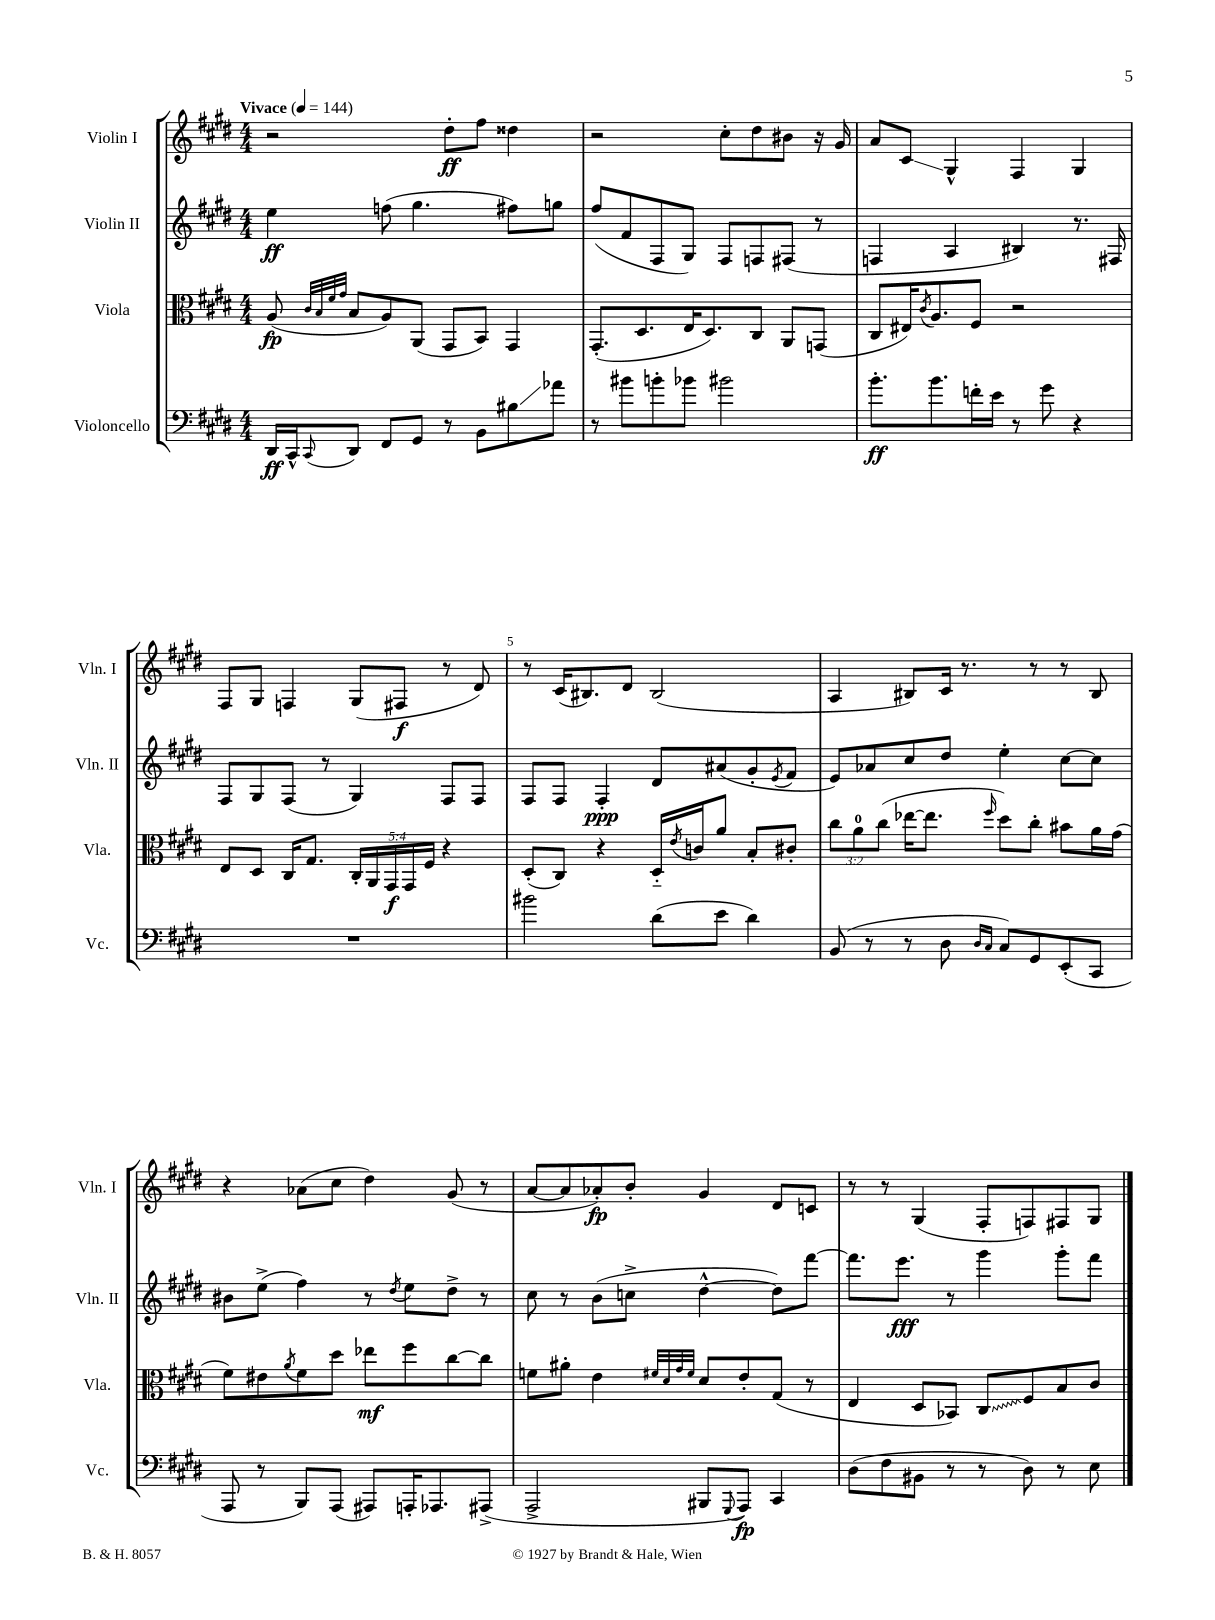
<<
\new StaffGroup <<
\new Staff = "s0" \with { instrumentName = "Violin I" shortInstrumentName = "Vln. I" } {
    \clef treble \key e \major \numericTimeSignature \time 4/4 \tempo "Vivace" 4 = 144
    r2 dis''8-.\ff fis''8 disis''4 |
    r2 cis''8-. dis''8 bis'8 r16 gis'16 |
    a'8 cis'8\glissando gis4-^ fis4 gis4 |
    fis8 gis8 f4 gis8( fis8\f r8 dis'8) |
    r8 cis'16( bis8.) dis'8 bis2( |
    a4 bis8) cis'16 r8. r8 r8 bis8 |
    r4 aes'8( cis''8 dis''4) gis'8( r8 |
    a'8~ a'8 aes'8-.\fp) b'8-. gis'4 dis'8 c'8 |
    r8 r8 gis4( fis8-. f8) fis8 gis8 \bar "|." |
}
\new Staff = "s1" \with { instrumentName = "Violin II" shortInstrumentName = "Vln. II" } {
    \clef treble \key e \major \numericTimeSignature \time 4/4
    e''4\ff f''8( gis''4. fis''8) g''8 |
    fis''8( fis'8 fis8 gis8) fis8 f8 fis8( r8 |
    f4 a4 bis4) r8. fis16 |
    fis8 gis8 fis8( r8 gis4) fis8 fis8 |
    fis8 fis8 fis4-.\ppp dis'8 ais'8( gis'8-. \acciaccatura { e'8 } fis'8 |
    e'8) aes'8 cis''8 dis''8 e''4-. cis''8~ cis''8 |
    bis'8 e''8->( fis''4) r8 \acciaccatura { dis''8 } e''8 dis''8-> r8 |
    cis''8 r8 b'8( c''8-> dis''4~-^ dis''8) fis'''8~ |
    fis'''8. e'''8.\fff r8 gis'''4 gis'''8-. fis'''8 \bar "|." |
}
\new Staff = "s2" \with { instrumentName = "Viola" shortInstrumentName = "Vla." } {
    \clef alto \key e \major \numericTimeSignature \time 4/4 \override Staff.TupletNumber.text = #tuplet-number::calc-fraction-text
    a8\fp( \grace { cis'32 b32 fis'32 gis'32 } b8 a8) a,8( gis,8 b,8) gis,4 |
    gis,8.-.( dis8. e16 dis8.) cis8 a,8 g,8( |
    cis8 eis16) \acciaccatura { cis'8 } a8. fis8 r2 |
    e8 dis8 cis16 gis8. \tuplet 5/4 { cis16-. a,16 gis,16\f gis,16 fis16 } r4 |
    dis8-.( cis8) r4 dis16-_ \acciaccatura { e'8 } c'16 a'8 b8-. cis'8-. |
    \tuplet 3/2 { cis''8 a'8-0 cis''8( } ees''16~ ees''8. \grace { fis''16 } dis''8) cis''8-. bis'8 a'16 gis'16( |
    fis'8) eis'8 \acciaccatura { a'8 } fis'8 dis''8 ees''8\mf fis''8 cis''8~ cis''8 |
    f'8 ais'8-. e'4 \grace { fis'32 dis'32 gis'32 fis'32 } dis'8 e'8-. gis8( r8 |
    e4 dis8 bes,8) \once \override Glissando.style = #'zigzag cis8\glissando fis8 b8 cis'8 \bar "|." |
}
\new Staff = "s3" \with { instrumentName = "Violoncello" shortInstrumentName = "Vc." } {
    \clef bass \key e \major \numericTimeSignature \time 4/4
    dis,16\ff cis,16-^ \appoggiatura { cis,8 } dis,8 fis,8 gis,8 r8 b,8 bis8\glissando aes'8 |
    r8 bis'8 b'8-. bes'8 bis'2 |
    b'8.-.\ff b'8. f'16-. e'16 r8 gis'8 r4 |
    R1 |
    bis'2 dis'8( e'8 dis'4) |
    b,8( r8 r8 dis8 \grace { dis16 cis16 } cis8) gis,8 e,8-.( cis,8 |
    a,,8 r8 b,,8) a,,8( ais,,8) a,,16-. aes,,8. ais,,8->( |
    a,,2-> bis,,8 \appoggiatura { gis,,8 } a,,8\fp) cis,4 |
    dis8( fis8 bis,8 r8 r8 dis8) r8 e8 \bar "|." |
}
>>
>>
\layout { \context { \Score \override BarNumber.break-visibility = ##(#f #t #t) barNumberVisibility = #(every-nth-bar-number-visible 5) } }
